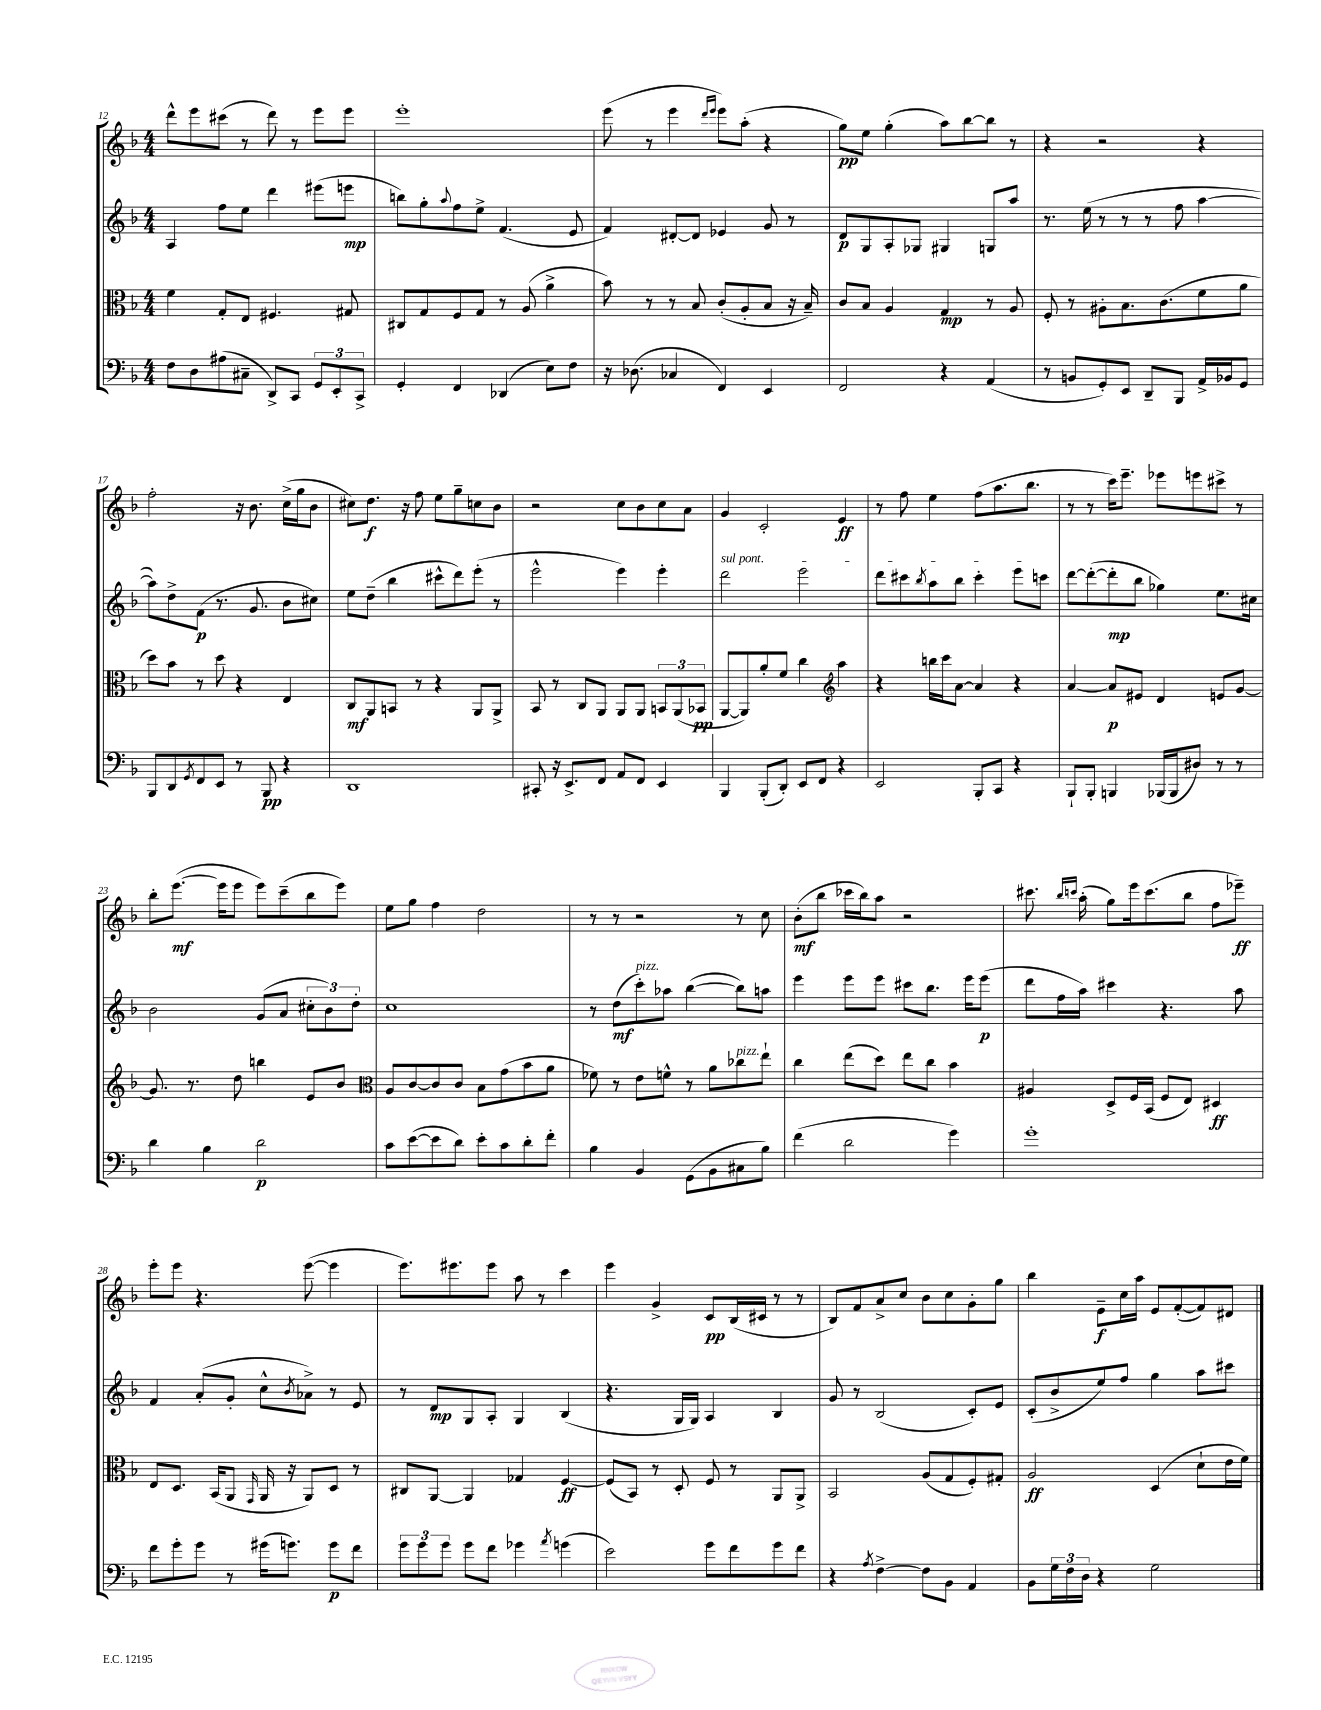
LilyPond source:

<<
\new StaffGroup <<
\new Staff = "s0" {
    \clef treble \key f \major \numericTimeSignature \time 4/4
    d'''8-^ e'''8 cis'''8( r8 d'''8) r8 e'''8 e'''8 |
    e'''1-. |
    e'''8( r8 e'''4 \grace { d'''16 e'''16 } e'''8) a''8-.( r4 |
    g''8\pp) e''8 g''4-.( a''8) bes''8~ bes''8 r8 |
    r4 r2 r4 |
    f''2-. r16 bes'8. c''16->( g''16 bes'8 |
    cis''8) d''8.\f r16 f''8 e''8 g''8-- c''8 bes'8 |
    r2 c''8 bes'8 c''8 a'8 |
    g'4 c'2-. e'4\ff |
    r8 f''8 e''4 f''8( a''8. bes''8. |
    r8 r8 c'''16) e'''8.-- ees'''8 e'''8 cis'''8-> r8 |
    bes''8-. e'''8.~\mf( e'''16 e'''8 e'''8) c'''8--( bes''8 e'''8) |
    e''8 g''8 f''4 d''2 |
    r8 r8 r2 r8 c''8 |
    bes'8-.\mf( bes''8 ces'''16 bes''16) a''8 r2 |
    cis'''8. \grace { bes''16 c'''16 } a''16-.( g''8) e'''16 c'''8.( bes''8 f''8 ees'''8--\ff) |
    e'''8-. e'''8 r4. e'''8~( e'''4 |
    e'''8.) eis'''8. eis'''8 a''8 r8 c'''4 |
    e'''4 g'4-> c'8\pp bes16( cis'16 r8 r8 |
    bes8) f'8 a'8-> c''8 bes'8 c''8 g'8-. g''8 |
    bes''4 e'8--\f c''16 a''16 e'8 f'8~-.( f'8) dis'8 \bar "|." |
}
\new Staff = "s1" {
    \clef treble \key f \major \numericTimeSignature \time 4/4
    a4 f''8 e''8 d'''4 eis'''8( e'''8\mp |
    b''8) g''8-. \appoggiatura { a''8 } f''8 e''8-> f'4.( e'8 |
    f'4) dis'8~-. dis'8 ees'4 g'8 r8 |
    d'8\p g8 a8-. ges8 gis4 g8 a''8 |
    r8. e''16( r8 r8 r8 f''8 a''4~ |
    a''8) d''8-> f'8\p( r8. g'8. bes'8 cis''8) |
    e''8 d''8--( bes''4 cis'''8-^ d'''8) e'''8-.( r8 |
    e'''2-^ e'''4) e'''4-. |
    \once \override TextSpanner.bound-details.left.text = \markup { \italic "sul pont." } d'''2\startTextSpan e'''2 |
    d'''8 cis'''8 \acciaccatura { bes''8 } a''8 bes''8 cis'''4-. e'''8 c'''8\stopTextSpan |
    d'''8~ d'''8~-.( d'''8-.\mp bes''8 ges''4) e''8. cis''16 |
    bes'2 g'8( a'8 \tuplet 3/2 { cis''8-. bes'8) d''8-. } |
    c''1 |
    r8 d''8\mf( c'''8-.^\markup { \italic "pizz." }) aes''8 bes''4~( bes''8) a''8 |
    e'''4 e'''8 e'''8 cis'''8 bes''8. e'''16 e'''8\p( |
    d'''8 f''16 a''16) cis'''4 r4. a''8 |
    f'4 a'8-.( g'8-. c''8-^ \acciaccatura { bes'8 } aes'8->) r8 e'8 |
    r8 d'8\mp g8 a8-. g4 bes4( |
    r4. g16 g16) a4 bes4 |
    g'8 r8 bes2( c'8-.) e'8 |
    c'8-.( bes'8-> e''8) f''8 g''4 a''8 cis'''8 \bar "|." |
}
\new Staff = "s2" {
    \clef alto \key f \major \numericTimeSignature \time 4/4
    f'4 g8-. e8 fis4. gis8 |
    cis8 g8 f8 g8 r8 a8( a'4-> |
    bes'8) r8 r8 bes8 c'8-.( a8-. bes8 r16 bes16--) |
    c'8 bes8 a4 g4\mp r8 a8 |
    f8-. r8 ais8-. bes8. c'8.( f'8 a'8 |
    d''8) bes'8 r8 d''8 r4 e4 |
    c8\mf a,8 b,8 r8 r4 a,8 a,8-> |
    bes,8 r8 c8 a,8 a,8 a,8 \tuplet 3/2 { b,8 a,8( bes,8\pp } |
    a,8~ a,8) a'8-. f'8 c''4 \clef treble a''4 |
    r4 b''16 c'''16 a'8~ a'4 r4 |
    a'4~ a'8\p eis'8 d'4 e'8 g'8~ |
    g'8. r8. d''8 b''4 e'8 bes'8 |
    \clef alto a8 c'8~ c'8 c'8 bes8 g'8( bes'8 a'8 |
    fes'8) r8 e'8 f'8-^ r8 a'8 ces''8^\markup { \italic "pizz." } e''8-! |
    c''4 e''8( d''8) e''8 c''8 bes'4 |
    ais4 d8-> f16 bes,16( f8 e8) dis4\ff |
    e8 d8. bes,16( a,8 \grace { g,16 } a,16 r16 a,8) d8 r8 |
    cis8 a,8~ a,4 ges4 f4~\ff |
    f8( bes,8) r8 d8-. f8 r8 a,8 a,8-> |
    bes,2 a8( g8 f8-.) gis8-. |
    a2\ff d4( d'8-! e'16 f'16) \bar "|." |
}
\new Staff = "s3" {
    \clef bass \key f \major \numericTimeSignature \time 4/4
    f8 d8 ais8( cis8-- d,8->) c,8 \tuplet 3/2 { g,8 e,8-. c,8-> } |
    g,4-. f,4 des,4( e8) f8 |
    r16 des8.( ces4 f,4) e,4 |
    f,2 r4 a,4( |
    r8 b,8 g,8-.) e,8 d,8-- bes,,8 a,16-> bes,16 g,8 |
    bes,,8 d,8 \acciaccatura { g,8 } f,8 e,8 r8 bes,,8\pp r4 |
    d,1 |
    cis,8-. r16 e,8.-> f,8 a,8 f,8 e,4 |
    bes,,4 bes,,8-.( d,8-.) e,8 f,8 r4 |
    e,2 bes,,8-. c,8 r4 |
    bes,,8-! bes,,8-. b,,4 bes,,16( bes,,16 dis8) r8 r8 |
    d'4 bes4 d'2\p |
    c'8 e'8~( e'8 d'8) e'8-. c'8 d'8-. f'8-. |
    bes4 bes,4 g,8( bes,8 cis8 bes8) |
    f'4( d'2 g'4) |
    g'1-. |
    f'8 g'8-. g'8 r8 gis'16( g'8.) g'8\p f'8 |
    \tuplet 3/2 { g'8 g'8 g'8 } g'8 f'8 ges'4 \acciaccatura { a'8 } g'4( |
    e'2) g'8 f'8 g'8 f'8 |
    r4 \acciaccatura { a8 } f4~-> f8 bes,8 a,4 |
    bes,8 \tuplet 3/2 { g16 f16 d16 } r4 g2 \bar "|." |
}
>>
>>
\layout { \context { \Score currentBarNumber = #12 } }
